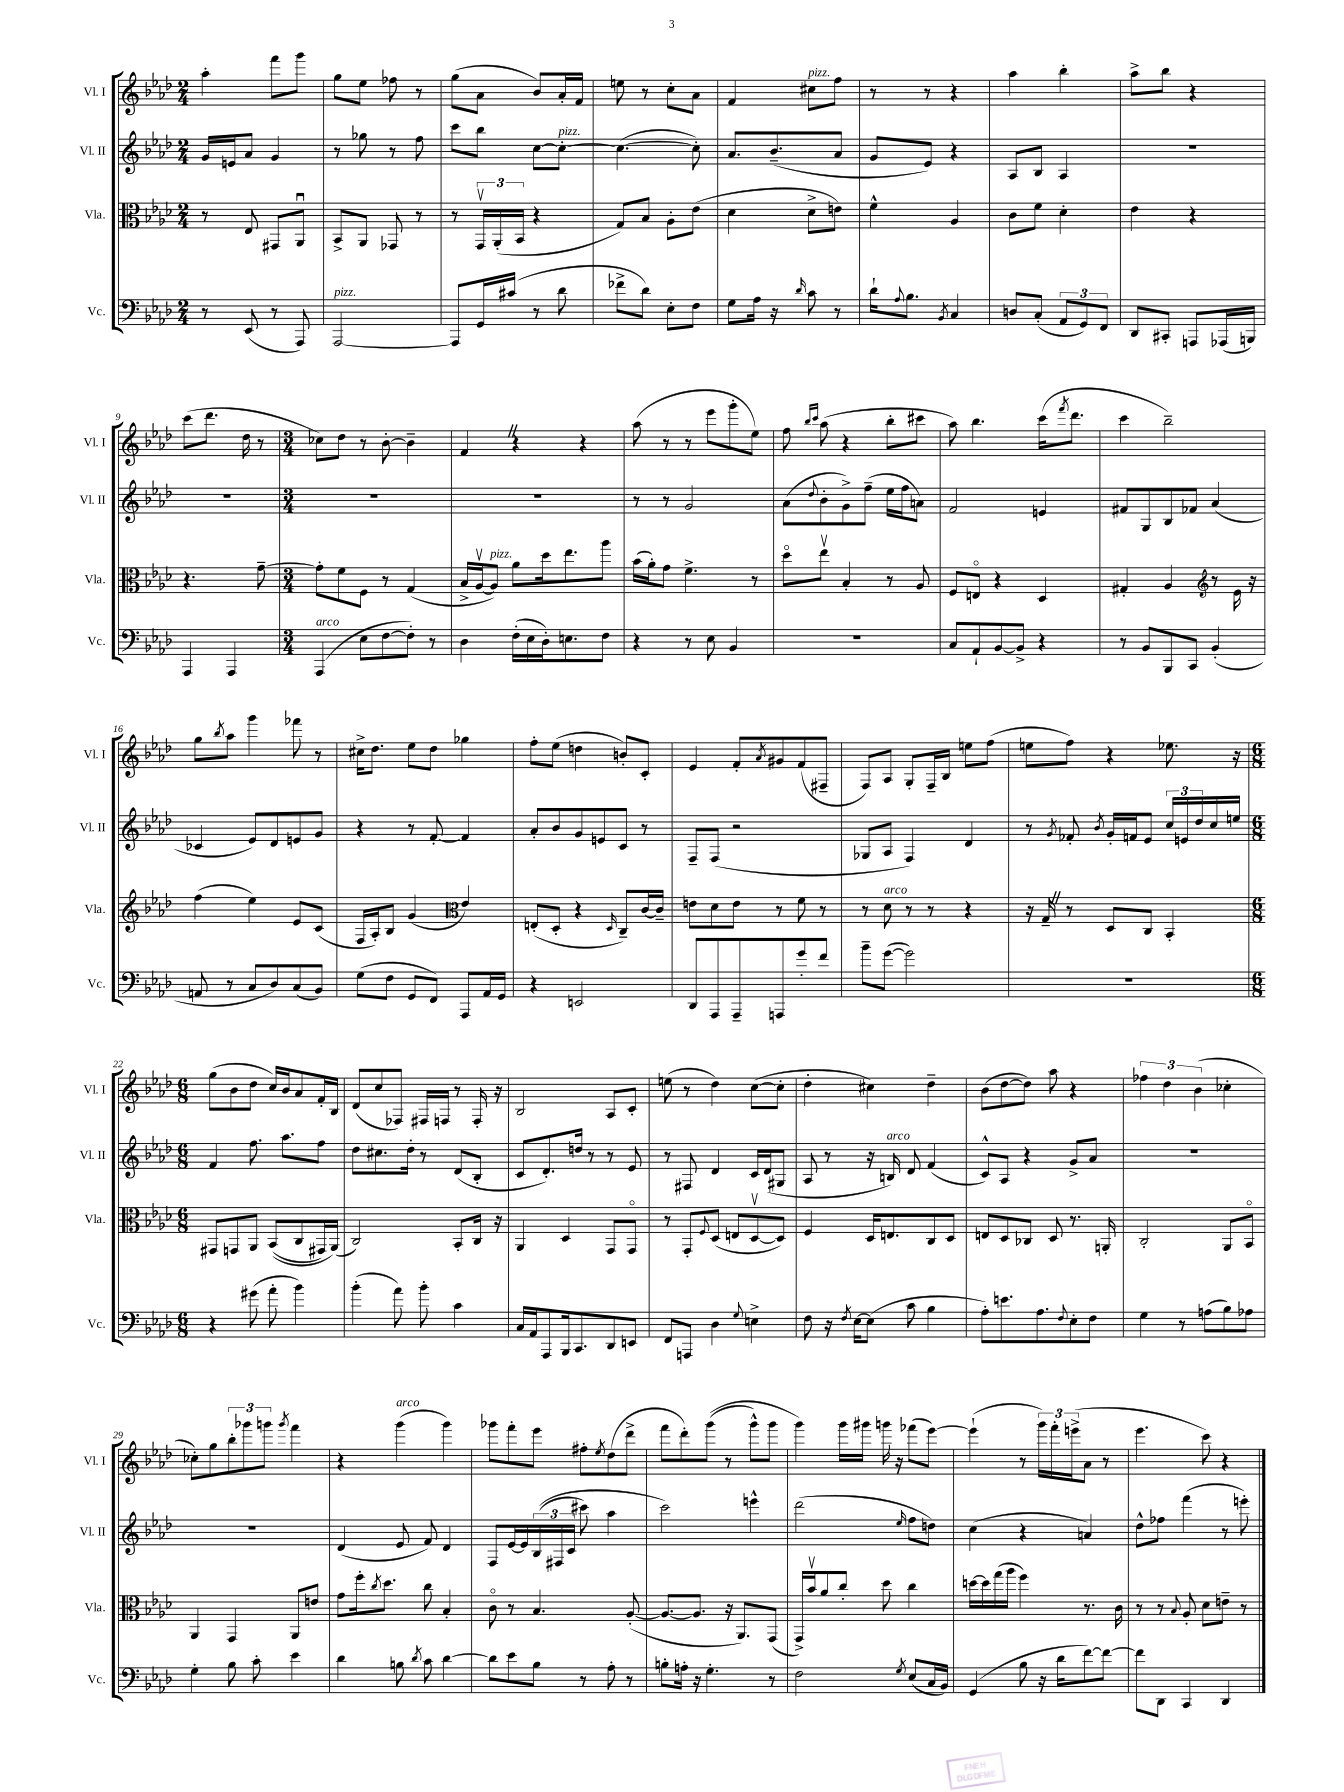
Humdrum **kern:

**kern	**kern	**kern	**kern
*part4	*part3	*part2	*part1
*staff4	*staff3	*staff2	*staff1
*I"Vc.	*I"Vla.	*I"Vl. II	*I"Vl. I
*I'Vc.	*I'Vla.	*I'Vl. II	*I'Vl. I
*clefF4	*clefC3	*clefG2	*clefG2
*k[b-e-a-d-]	*k[b-e-a-d-]	*k[b-e-a-d-]	*k[b-e-a-d-]
*M2/4	*M2/4	*M2/4	*M2/4
=1	=1	=1	=1
8r	8r	16g/LL	4aa-'\
.	.	16en/J	.
(8EE-/	8E-/	8a-/J	.
8r	8GG#X/L	4g/	8fff\L
8AAA-/)	8AA-u/J	.	8ggg\J
=2	=2	=2	=2
!LO:TX:a:i:t=pizz.	!	!	!
[2AAA-/	8BB-^/L	8r	8gg\L
.	8AA-/J	8gg-X\	8ee-\J
.	8GG-X/	8r	8ff-X\
.	8r	8ff\	8r
=3	=3	=3	=3
8AAA-/L]	8r	8ccc\L	(8gg\L
16GG/L	24GGv/LL	8bb-\J	8a-\J
.	(24AA-'/	.	.
(16c#X/JJ	.	.	.
.	24BB-/JJ	.	.
8r	4r	[8cc\L	8b-/L)
!	!	!LO:TX:a:i:t=pizz.	!
8d-\	.	8cc'\J_	16a-'/L
.	.	.	16f/JJ
=4	=4	=4	=4
8f-X^\L	8G/L)	(4.cc\_	8een\
8d-\J)	8B-/J	.	8r
8E-'\L	8A-'\L	.	8cc'\L
8F\J	(8e-\J	8cc'\])	8a-\J
=5	=5	=5	=5
8G\L	4d-\	8.a-/L	4f/
16A-\Jk	.	.	.
16r	.	(8.b-~/	.
16qqd-/	.	.	.
!	!	!	!LO:TX:a:i:t=pizz.
8c\	8d-^\L	.	8cc#X\L
8r	8en\J)	8a-/J	8ff\J
=6	=6	=6	=6
16d-`\KL	4f^^\	8g/L	8r
8qqA-/	.	.	.
8.B-\J	.	.	.
.	.	8e-/J)	8r
8qBB-/	.	.	.
4C/	4A-/	4r	4r
=7	=7	=7	=7
8Dn/L	8c\L	8A-/L	4aa-\
(8C'/J	8f\J	8B-/J	.
12AA-/L	4d-'\	4A-/	4bb-'\
12GG/)	.	.	.
12FF/J	.	.	.
=8	=8	=8	=8
8DD-/L	4e-\	2r	8aa-^\L
8CC#X'/J	.	.	8bb-\J
8AAAn/L	4r	.	4r
(16AAA-X/L	.	.	.
16BBBn/JJ)	.	.	.
!!LO:LB:g=z
=9	=9	=9	=9
4AAA-/	4.r	2r	(8ccc\L
.	.	.	8.ddd-\J
4AAA-/	.	.	.
.	.	.	16dd-\
.	[8g~\	.	8r
=10	=10	=10	=10
*M3/4	*M3/4	*M3/4	*M3/4
!LO:TX:a:i:t=arco	!	!	!
(4AAA-/	8g'\L]	2.r	8cc-X\L)
.	8f\	.	8dd-\J
8E-\L	8F\J	.	8r
[8F\	8r	.	[8b-'\
8F'\J])	(4G/	.	4b-~\]
8r	.	.	.
=11	=11	=11	=11
4D-\	16B-^/LL	2.r	4fZ/
.	[16A-v/J	.	.
!	!LO:TX:a:i:t=pizz.	!	!
.	8A-/J])	.	.
(16F'\LL	8a-\L	.	4r
16E-\	.	.	.
16D-'\J)	16dd-\k	.	.
8.En\	8.ee-\	.	.
.	.	.	4r
8F\J	8aa-\J	.	.
=12	=12	=12	=12
4r	(16b-\LL	8r	(8aa-\
.	16a-'\J)	.	.
.	8g\J	8r	8r
8r	4.f^\	2g/	8r
8E-\	.	.	8eee-\L
4BB-/	.	.	8ggg'\
.	8r	.	8ee-\J)
=13	=13	=13	=13
2.r	8dd-\L	(8a-\L	8ff\
.	.	.	16qqbb-/LL
.	.	8qqdd-/	16qqccc/JJ
.	8ee-v\J	8b-'\	(8aa-\
.	4B-'/	8g^\)	4r
.	.	(8ff~\J	.
.	8r	16ee-\LL	8bb-'\L
.	.	16ff\J	.
.	8A-/	8an\J)	8ccc#X\J
=14	=14	=14	=14
8C/L	8F/L	2f/	8aa-\)
8AA-`/	8En/J	.	4.bb-\
[8BB-/	4r	.	.
8BB-^/J]	.	.	.
4r	4D-/	4en/	(16ccc\KL
.	.	.	8qfff/
.	.	.	8.ddd-\J
=15	=15	=15	=15
8r	4G#X'/	8f#X/L	4ccc\
8BB-/L	.	8G/	.
8BBB-/	4A-/	8B-/	2bb-~\)
8CC/J	.	8f-X/J	.
(4BB-'/	8r	(4a-/	.
.	16e-\	.	.
.	16r	.	.
!!LO:LB:g=z
=16	=16	=16	=16
*	*clefG2	*	*
8AAn/	(4ff\	4c-X/	8gg\L
.	.	.	8qbb-/
8r	.	.	8aa-\J
8C/L	4ee-\)	8e-/L)	4ggg\
8D-/)	.	8d-/	.
(8C/	8e-/L	8en/	8fff-X\
8BB-/J)	(8c/J	8g/J	8r
=17	=17	=17	=17
(8G\L	16F/LL	4r	16cc#X^\KL
.	16A-'/J)	.	8.dd-\J
8F\J	8B-/J	.	.
8GG/L	(4g/	8r	8ee-\L
8FF/J)	.	[8f'/	8dd-\J
8AAA-/L	4e-/)	4f/]	4gg-X\
16AA-/L	.	.	.
16GG/JJ	.	.	.
=18	=18	=18	=18
*	*clefC3	*	*
4r	(8En'/L	8a-'/L	8ff'\L
.	8D-'/J	8b-/	(8ee-\J
2EEn/	4r	8g/	4ddn\
.	.	8en/	.
.	16qqD-/	.	.
.	8C~/L)	8c/J	8bn'/L)
.	[16c/L	8r	8c'/J
.	16c~/JJ]	.	.
=19	=19	=19	=19
8DD-/L	8en\L	8F~/L	4e-/
8AAA-/	8d-\	(8F/J	.
8AAA-~/	8e\J	2r	8f'/L
.	.	.	8qa-/
8AAAn/	8r	.	8g#X/
8g'/	8f\	.	(8f/
8f/J	8r	.	8F#X~/J
=20	=20	=20	=20
8b-~\L	8r	8G-X/L	8F/L)
!	!LO:TX:a:i:t=arco	!	!
([8g\J	8d-\	8A-/J	8A-/J
2g\])	8r	4F/)	8G'/L
.	8r	.	16F~/L
.	.	.	16B-/JJ
.	4r	4d-/	8een\L
.	.	.	(8ff\J
=21	=21	=21	=21
2.r	16r	8r	8een\L
.	16G~Z/	.	.
.	.	8qg/	.
.	8r	8f-X'/	8ff\J)
.	.	8qb-/	.
.	8D-/L	16g'/LL	4r
.	.	16fn/J	.
.	8C/J	8e-/J	.
.	4BB-'/	24cc/LL	8.ee-X\
.	.	24en/	.
.	.	24dd-/	.
.	.	16cc/	.
.	.	16een/JJ	16r
!!LO:LB:g=z
=22	=22	=22	=22
*M6/8	*M6/8	*M6/8	*M6/8
4r	8GG#X/L	4f/	(8gg\L
.	8GGn/	.	8b-\
(8g#X\	8AA-/J	8.ff\	8dd-\J
8a-'\	((8BB-/L	.	16cc/LL)
.	.	8.aa-\L	16b-/J
4b-\)	8C/	.	8a-/
.	16GG#X/L)	8ff\J	16f'/L
.	(16AA-/JJ)	.	16B-/JJ
=23	=23	=23	=23
(4b-'\	2C/)	8dd-\L	(8d-/L
.	.	8.cc#X\	8cc/
8a-\)	.	.	8F-X/J)
.	.	16dd-'\Jk	.
8b-'\	.	8r	16F#X/LL
.	.	.	16Fn/JJ
4c\	8BB-'/L	(8d-/L	8r
.	16C/Jk	8B-'/J	16F'/
.	16r	.	16r
=24	=24	=24	=24
16C/LL	4AA-/	8c/L	2B-/
16AA-/J	.	.	.
8AAA-/	.	8.d-'/)	.
16BBB-/k	4D-/	.	.
8.CC/	.	16ddn/Jk	.
.	.	8r	.
8DD-/	8GG/L	8r	8A-/L
8EEn/J	8GG/J	8e-/	8c'/J
=25	=25	=25	=25
8FF/L	8r	8r	(8een\
8AAAn/J	8GG'/L	8F#X/	8r
.	8qqF/	.	.
4D-\	(8D-/J	4d-/	4dd-\)
.	8En/L	.	.
8qqG/	.	.	.
4En^\	[8D-v/	16c/LL	([8cc\L
.	.	(16d-/J	.
.	8D-/J])	8G#X/J	8cc'\J]
=26	=26	=26	=26
8F\	4F/	8A-/	4dd-'\
16r	.	8r	.
8qF/	.	.	.
[16E-\KL	.	.	.
(8E-\J]	16D-/KL	16r	4cc#X\)
!	!	!LO:TX:a:i:t=arco	!
.	8.En/	16Bn/)	.
8c\	.	8d-/	.
4B-\	8C/	(4f/	4dd-~\
.	8D-/J	.	.
=27	=27	=27	=27
8A-'\L)	8En/L	8c^^/L)	(8b-\L
8.en\	8D-/	8A-/J	[8dd-\
.	8C-X/J	4r	8dd-\J])
8.A-\	.	.	.
.	8D-/	.	8aa-\
8qqF/	.	.	.
8E-'\	8.r	8g^/L	4r
8F\J	.	8a-/J	.
.	16AAn'/	.	.
=28	=28	=28	=28
4G\	2C'/	2.r	6ff-X\
.	.	.	6dd-\
8r	.	.	.
.	.	.	(6b-\
(8An\L	.	.	.
8B-\)	8AA-/L	.	4cc-X'\
8A-X\J	8BB-/J	.	.
!!LO:LB:g=z
=29	=29	=29	=29
4G'\	4AA-/	2.r	8cc-X'\L)
.	.	.	8gg\
8B-\	4GG/	.	12bb-'\
.	.	.	12ggg-X\
8c'\	.	.	.
.	.	.	12gggn\J
.	.	.	8qggg/
4e-\	8AA-/L	.	4fff\
.	8en/J	.	.
=30	=30	=30	=30
4d-\	8g\L	(4d-/	4r
.	16ff'\k	.	.
.	8qcc/	.	.
.	8.dd-\J	.	.
!	!	!	!LO:TX:a:i:t=arco
8Bn\	.	8e-/	(4ggg\
8qd-/	.	.	.
8c\	8cc\	8f/)	.
[4d-\	4B-'/	4d-/	4ggg\)
=31	=31	=31	=31
8d-\L]	8c\	8F/L	8ggg-X\L
8e-\	8r	[16e-/L	8fff'\
.	.	16e-/]	.
8B-\J	4.B-/	((24B-/	8eee-\J
.	.	24F#X/	.
.	.	24c/JJ	.
8r	.	8ccc#X\)	8ff#X'\L
.	.	.	8qee-/
8A-'\	.	4aa-\	(8dd-\
8r	([8A-'/	.	8ddd-^\J
=32	=32	=32	=32
8Bn'\L	8.A-/L_	2ccc\)	8fff\L
16An'\Jk	.	.	8ddd-'\)
16r	8.A-/J]	.	.
4.G'\	.	.	((8ggg\J
.	16r	.	8r
.	8.AA-/L)	.	.
.	.	4eeen^^\	8ggg^^\L)
8r	(8GG/J	.	8ggg\J
=33	=33	=33	=33
2F\	16GG^/LL)	(2ddd-\	4ggg\)
.	16b-v/J	.	.
.	8a-/	.	.
.	8cc'/J	.	16ggg\LL
.	.	.	16ggg#X\JJ
.	8dd-\	.	16gggn\
.	.	.	16r
8qG/	.	16qqee-/	.
(8E-/L	4cc\	8ff\L	(8fff-X\L
16C/L	.	8ddn\J)	[8eee-\J)
16BB-/JJ)	.	.	.
=34	=34	=34	=34
(4GG/	[16ddn\LL	(4cc\	(4eee-`\]
.	16dd\]	.	.
.	(16gg\	.	.
.	16aa-\JJ	.	.
8B-\	4ff\)	4r	8r
16r	.	.	24ggg\LL)
.	.	.	24fff'\
16d-\KL	.	.	.
.	.	.	(24eeen^\J
[8f\)	8.r	4an/)	8a-\J
8f\J_	.	.	8r
.	16c\	.	.
=35	=35	=35	=35
8f\L]	8r	8dd-^^\L	4.eee-\
8DD-\J	8r	8ff-X\J	.
.	8qqB-/	.	.
4CC/	8A-'/	(4fff\	.
.	8d-\L	.	8ccc\)
4DD-/	8en~\J	8r	4r
.	8r	8eeen'\)	.
==	==	==	==
*-	*-	*-	*-
